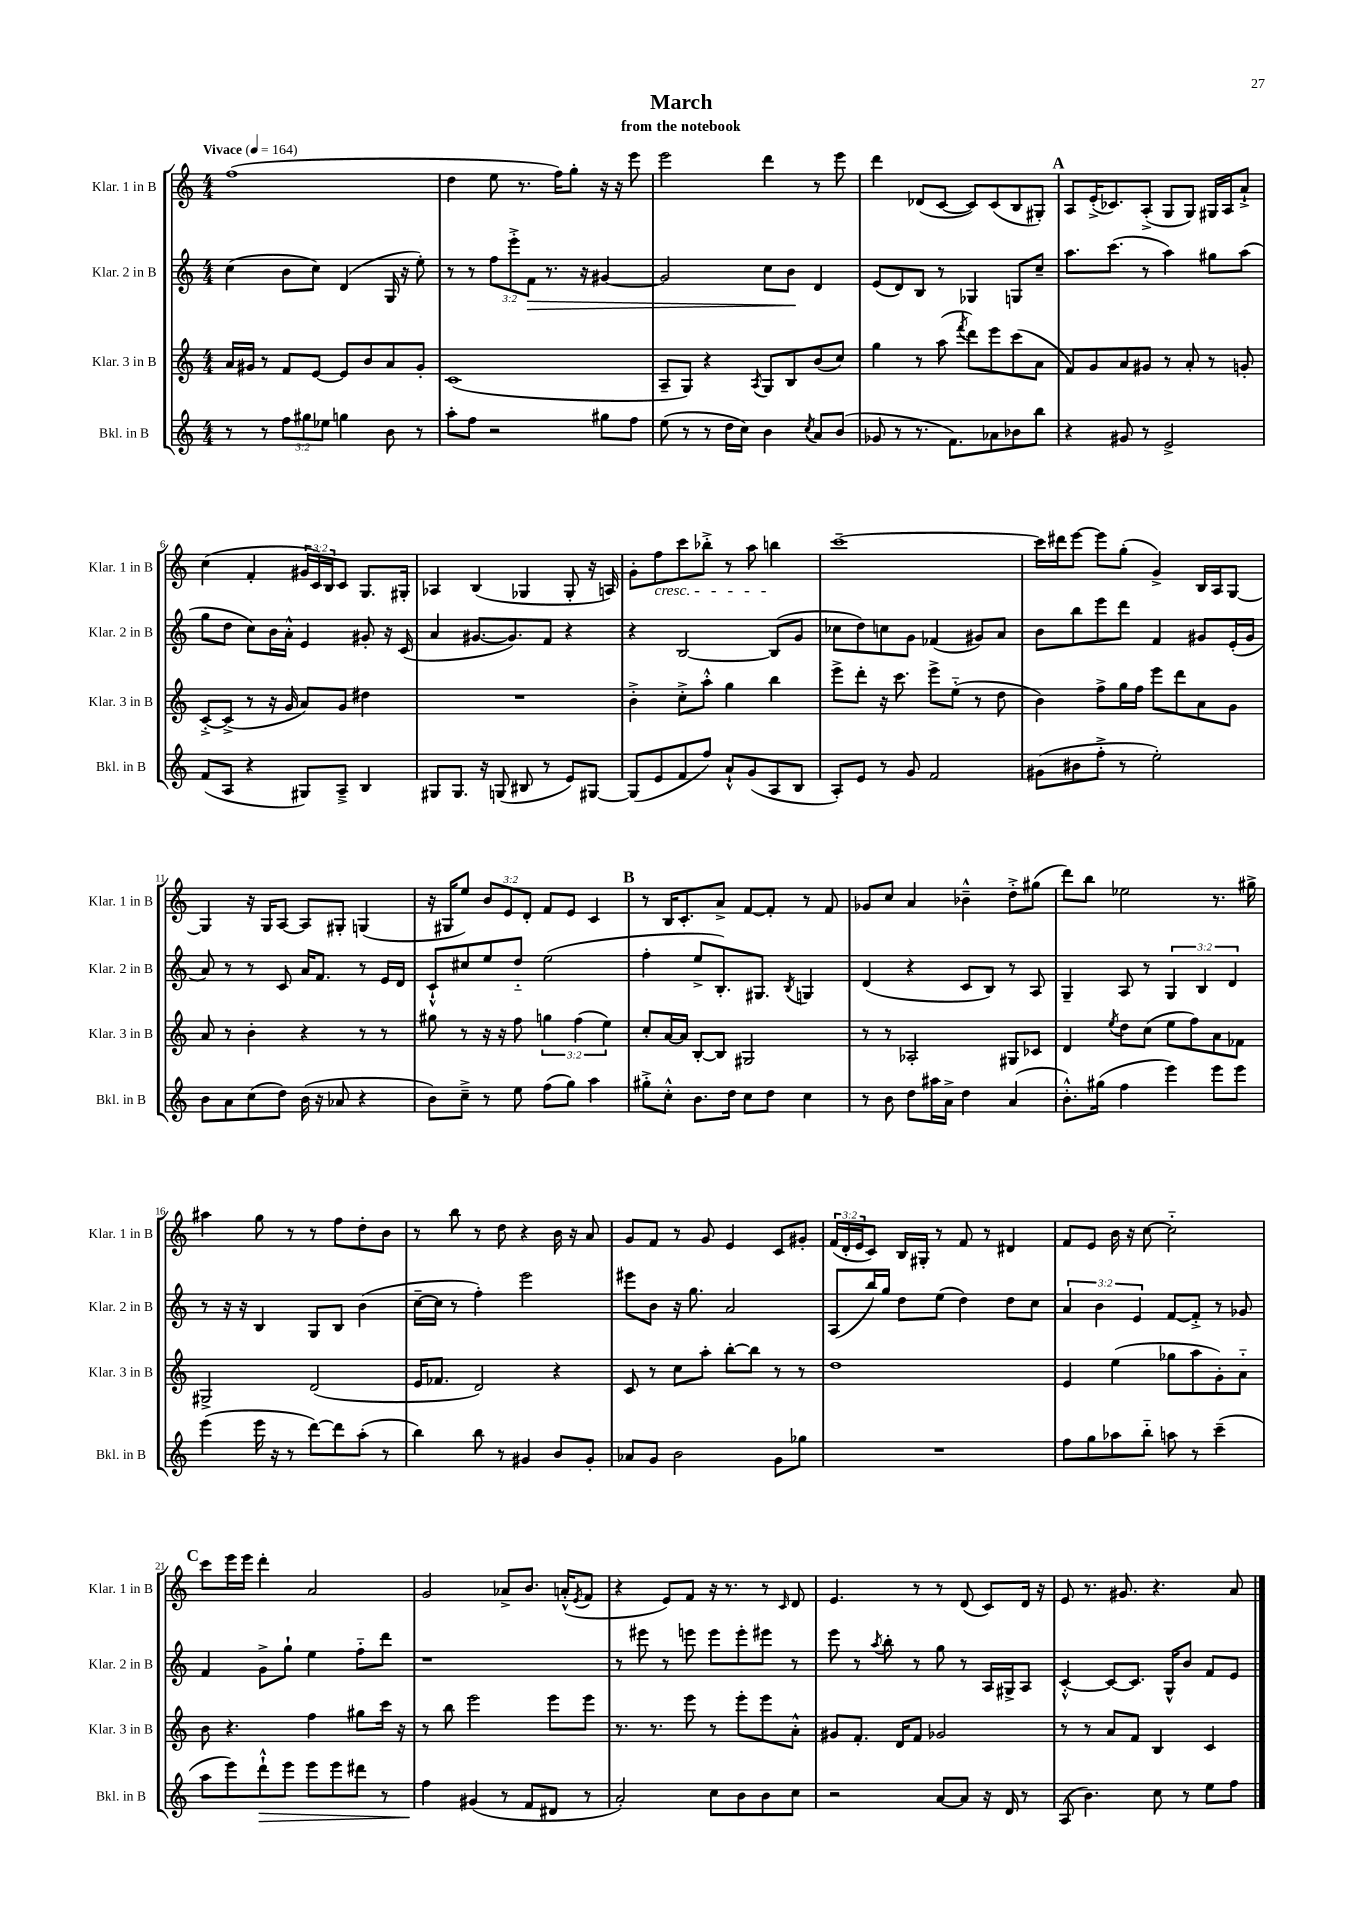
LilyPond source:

\header { title = "March" subtitle = "from the notebook" }
<<
\new StaffGroup <<
\new Staff = "s0" \with { instrumentName = "Klar. 1 in B" shortInstrumentName = "Klar. 1 in B" } {
    \clef treble \key c \major \numericTimeSignature \time 4/4 \override Staff.TupletNumber.text = #tuplet-number::calc-fraction-text \tempo "Vivace" 4 = 164
    f''1( |
    d''4 e''8 r8. f''16) g''8-. r16 r16 e'''8 |
    e'''2 d'''4 r8 e'''8 |
    d'''4 des'8( c'8~ c'8) c'8( b8 gis8-.) |
    \mark \markup { \bold "A" } a8 e'16-.->( ces'8.) a8-.->( g8 g8) gis16 a16 a'8-!-> |
    c''4( f'4-. \tuplet 3/2 { gis'16 c'16) b16 } c'8 g8. gis16-. |
    aes4 b4( ges4 ges8-. r16 a16) |
    g'8-. f''8\cresc c'''8 bes''8-.-> r8 a''8 b''4\! |
    c'''1~-- |
    c'''16 dis'''16 e'''8~ e'''8 g''8-.( g'4->) b16 a16 g8~ |
    g4 r16 g16 a8~ a8 gis8-. g4( |
    r16 gis16 e''8) \tuplet 3/2 { b'8 e'8 d'8-. } f'8 e'8 c'4 |
    \mark \markup { \bold "B" } r8 b16 c'8.-. a'8-> f'8~ f'8-. r8 f'8 |
    ges'8 c''8 a'4 bes'4---^ d''8-.-> gis''8( |
    d'''8) b''8 ees''2 r8. gis''16-> |
    ais''4 g''8 r8 r8 f''8 d''8-. b'8 |
    r8 b''8 r8 d''8 r4 b'16 r16 a'8 |
    g'8 f'8 r8 g'8 e'4 c'8 gis'8-. |
    \tuplet 3/2 { f'16( d'16-. e'16 } c'8) b16 gis16-. r8 f'8 r8 dis'4 |
    f'8 e'8 b'16 r16 c''8~ c''2-_ |
    \mark \markup { \bold "C" } c'''8 e'''16 e'''16 d'''4-. a'2 |
    g'2 aes'8-> b'8. a'16-.-^( \acciaccatura { e'8 } f'8 |
    r4 e'8) f'8 r16 r8. r8 \grace { c'16 } d'8 |
    e'4. r8 r8 d'8( c'8) d'16 r16 |
    e'8 r8. gis'8. r4. a'8 \bar "|." |
}
\new Staff = "s1" \with { instrumentName = "Klar. 2 in B" shortInstrumentName = "Klar. 2 in B" } {
    \clef treble \key c \major \numericTimeSignature \time 4/4 \override Staff.TupletNumber.text = #tuplet-number::calc-fraction-text
    c''4( b'8 c''8) d'4( g16 r16 e''8-.) |
    r8 r8 \tuplet 3/2 { f''8 e'''8-.-> f'8\> } r8. r16 gis'4~ |
    gis'2 c''8 b'8\! d'4 |
    e'8( d'8) b8 r8 ges4 g8 c''8-- |
    \mark \markup { \bold "A" } a''8. c'''8.( r8 a''4) gis''8 a''8( |
    g''8 d''8 c''8) b'16 a'16-.-^ e'4 gis'8-. r16 c'16( |
    a'4 gis'8.~ gis'8.) f'8 r4 |
    r4 b2~ b8( g'8 |
    ces''8 d''8) c''8 g'8 fes'4( gis'8) a'8 |
    b'8 b''8 e'''8 d'''8 f'4 gis'8 e'16-.( gis'16 |
    a'8) r8 r8 c'8 a'16 f'8. r8 e'16 d'16 |
    c'8-!-^ cis''8 e''8 d''8-_ e''2( |
    \mark \markup { \bold "B" } f''4-. e''8-> b8.-.) gis8. \acciaccatura { b8 } g4 |
    d'4( r4 c'8 b8) r8 a8 |
    g4-- a8 r8 \tuplet 3/2 { g4 b4 d'4 } |
    r8 r16 r16 b4 g8 b8 b'4( |
    c''16~-- c''16 r8 f''4-.) e'''2 |
    eis'''8 b'8 r16 g''8. a'2 |
    a8( b''16) g''16 d''8 e''8( d''4) d''8 c''8 |
    \tuplet 3/2 { a'4 b'4 e'4 } f'8~ f'8-.-> r8 ges'8 |
    \mark \markup { \bold "C" } f'4 g'8-> g''8-! e''4 f''8-_ d'''8 |
    r1 |
    r8 eis'''8 r8 e'''8 e'''8 e'''8-. eis'''8 r8 |
    e'''8 r8 \acciaccatura { a''8 } b''8-. r8 g''8 r8 a16 gis16-> a8 |
    c'4~-.-^ c'8~ c'8. g16-^ b'8 f'8 e'8 \bar "|." |
}
\new Staff = "s2" \with { instrumentName = "Klar. 3 in B" shortInstrumentName = "Klar. 3 in B" } {
    \clef treble \key c \major \numericTimeSignature \time 4/4 \override Staff.TupletNumber.text = #tuplet-number::calc-fraction-text
    a'16 gis'16 r8 f'8 e'8~ e'8 b'8 a'8 gis'8-. |
    c'1( |
    a8-- g8) r4 \acciaccatura { a8 } g8 b8 b'8( c''8) |
    g''4 r8 a''8( \acciaccatura { f'''8 } d'''8) e'''8 c'''8( a'8 |
    \mark \markup { \bold "A" } f'8) g'8 a'8 gis'8 r8 a'8-. r8 g'8-. |
    c'8~-.-> c'8->( r8 r16 g'16 a'8) g'8 dis''4 |
    R1 |
    b'4-.-> c''8-.-> a''8-.-^ g''4 b''4 |
    e'''8-> d'''8-. r16 c'''8. e'''8-> e''8-_( r8 d''8 |
    b'4) f''8-> g''16 f''16 e'''8 d'''8 a'8 g'8 |
    a'8 r8 b'4-. r4 r8 r8 |
    gis''8 r8 r16 r16 f''8 \tuplet 3/2 { g''4 f''4( e''4) } |
    \mark \markup { \bold "B" } c''8-. a'16~ a'16 b8~-. b8 gis2 |
    r8 r8 aes2-. gis8 ces'8 |
    d'4 \acciaccatura { e''8 } d''8 c''8( e''8 f''8) a'8 fes'8 |
    gis2-> d'2( |
    e'16 fes'8. d'2) r4 |
    c'8 r8 c''8 a''8-. b''8~-. b''8 r8 r8 |
    d''1 |
    e'4 e''4( ges''8 a''8 g'8-.) a'8-_ |
    \mark \markup { \bold "C" } b'8 r4. f''4 gis''8 c'''16 r16 |
    r8 b''8 e'''2 e'''8 e'''8 |
    r8. r8. e'''8 r8 e'''8-. e'''8 a'8-.-^ |
    gis'8 f'8.-. d'16 f'8 ges'2 |
    r8 r8 a'8 f'8 b4 c'4 \bar "|." |
}
\new Staff = "s3" \with { instrumentName = "Bkl. in B" shortInstrumentName = "Bkl. in B" } {
    \clef treble \key c \major \numericTimeSignature \time 4/4 \override Staff.TupletNumber.text = #tuplet-number::calc-fraction-text
    r8 r8 \tuplet 3/2 { f''8 gis''8 ees''8 } g''4 b'8 r8 |
    a''8-. f''8 r2 gis''8 f''8 |
    e''8( r8 r8 d''16 c''16) b'4 \acciaccatura { c''8 } a'8 b'8( |
    ges'8 r8 r8. f'8.) aes'8 bes'8 b''8 |
    \mark \markup { \bold "A" } r4 gis'8 r8 e'2-> |
    f'8( a8 r4 gis8) a8---> b4 |
    gis8 gis8. r16 g8( bis8 r8 e'8) gis8~ |
    gis8( e'8 f'8 f''8) a'8-!-^ g'8( a8 b8 |
    a8-.) e'8 r8 g'8 f'2 |
    gis'8( bis'8 f''8-.-> r8 e''2-.) |
    b'8 a'8 c''8( d''8) b'16( r16 aes'8 r4 |
    b'8) c''8---> r8 e''8 f''8( g''8) a''4 |
    \mark \markup { \bold "B" } gis''8-.-> c''8-.-^ b'8. d''16 c''8 d''8 c''4 |
    r8 b'8 d''8 ais''16 a'16-> d''4 a'4( |
    b'8.-.-^) gis''16( f''4 e'''4) e'''8 e'''8 |
    e'''4( e'''16 r16 r8 d'''8~) d'''8 a''8-.( r8 |
    b''4) b''8 r8 gis'4 b'8 gis'8-. |
    aes'8 g'8 b'2 g'8 ges''8 |
    R1 |
    f''8 g''8 aes''8 b''8-_ a''8 r8 c'''4--( |
    \mark \markup { \bold "C" } a''8 e'''8) d'''8-!-^\> e'''8 e'''8 e'''8 dis'''8 r8 |
    f''4\! gis'4( r8 f'8 dis'8 r8 |
    a'2-.) c''8 b'8 b'8 c''8 |
    r2 a'8~ a'8 r16 d'16 r8 |
    a8( b'4.) c''8 r8 e''8 f''8 \bar "|." |
}
>>
>>
